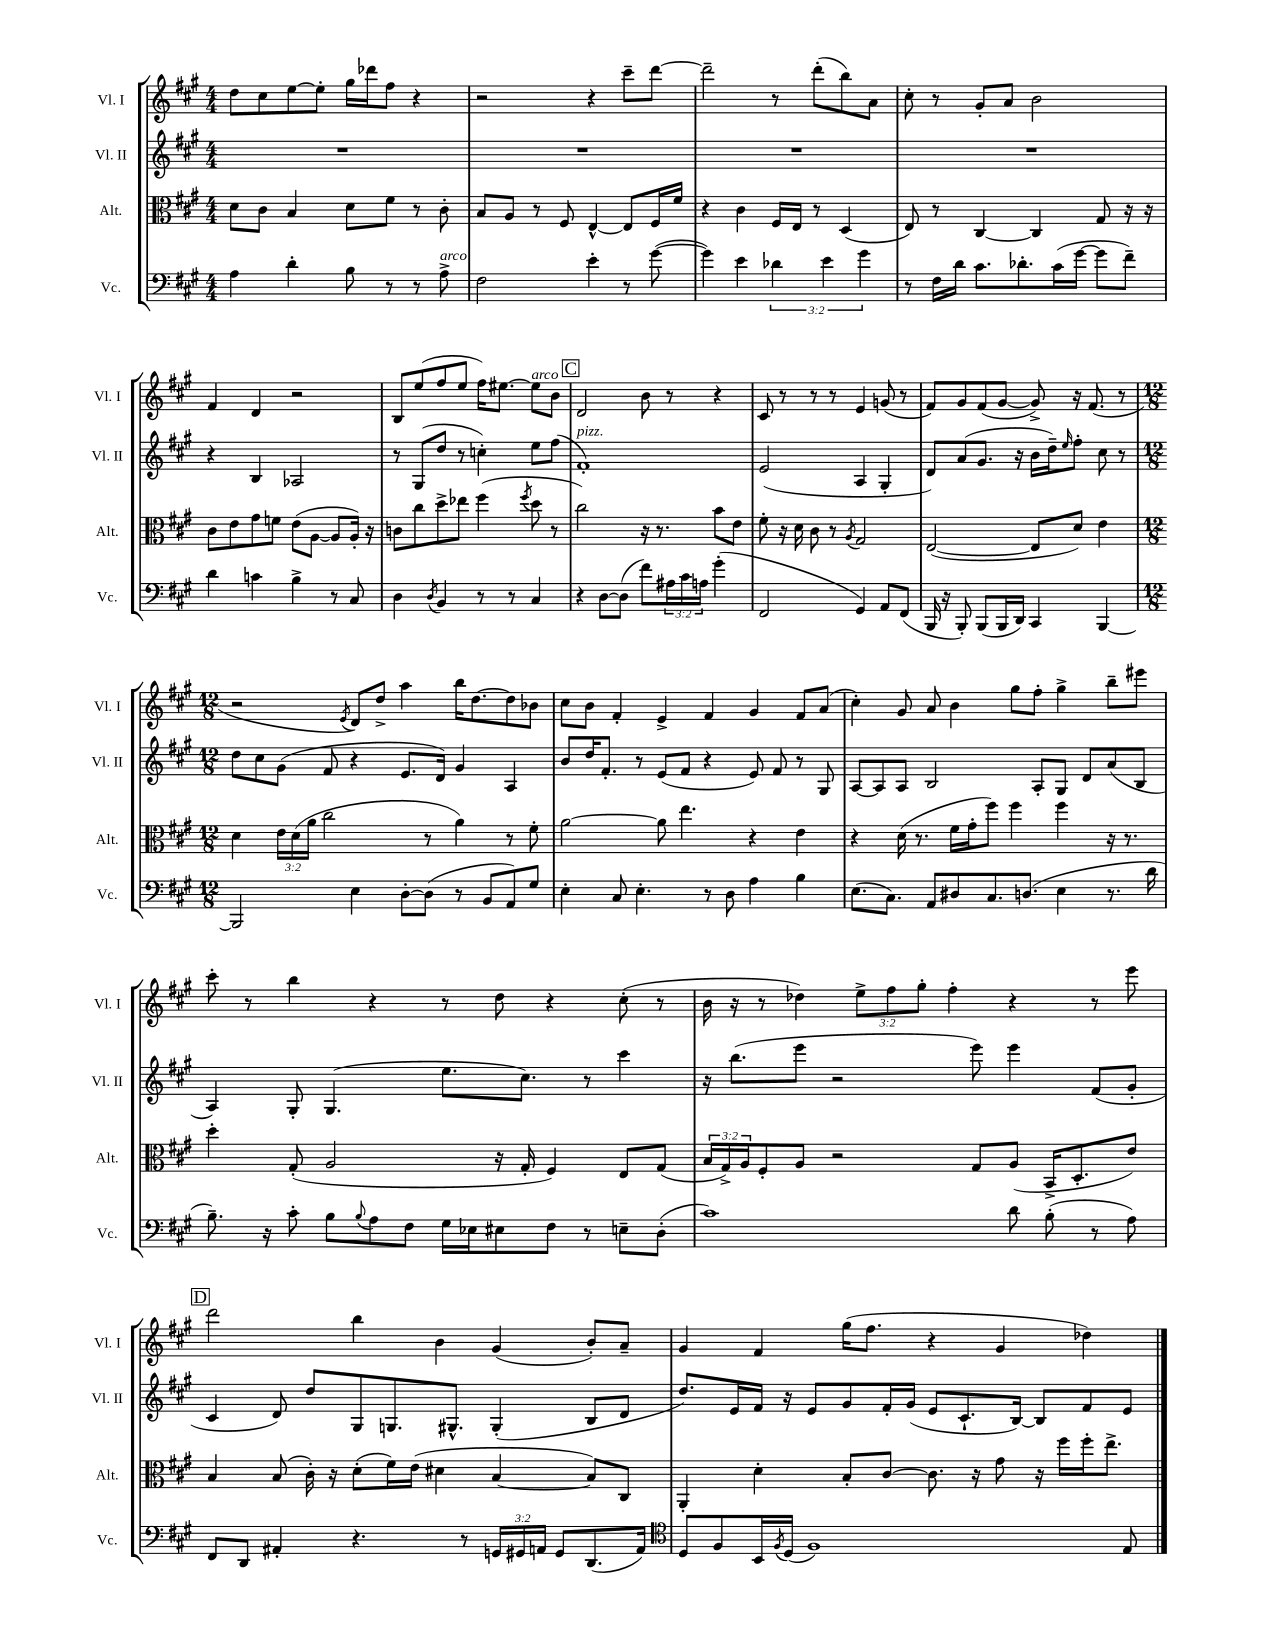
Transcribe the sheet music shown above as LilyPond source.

<<
\new StaffGroup <<
\new Staff = "s0" \with { instrumentName = "Vl. I" shortInstrumentName = "Vl. I" } {
    \clef treble \key a \major \numericTimeSignature \time 4/4 \override Staff.TupletNumber.text = #tuplet-number::calc-fraction-text
    d''8 cis''8 e''8~ e''8-. gis''16 des'''16 fis''8 r4 |
    r2 r4 cis'''8-- d'''8~ |
    d'''2-- r8 d'''8-.( b''8) a'8 |
    cis''8-. r8 gis'8-. a'8 b'2 |
    fis'4 d'4 r2 |
    b8 e''8( fis''8 e''8 fis''16) eis''8.~ eis''8^\markup { \italic "arco" } b'8 |
    \mark \markup { \box "C" } d'2 b'8 r8 r4 |
    cis'8 r8 r8 r8 e'4 g'8( r8 |
    fis'8) gis'8 fis'8( gis'8~ gis'8->) r16 fis'8.( r8 |
    \numericTimeSignature \time 12/8 r2 \acciaccatura { e'8 } d'8) d''8-> a''4 b''16 d''8.~ d''8 bes'8 |
    cis''8 b'8 fis'4-. e'4-> fis'4 gis'4 fis'8 a'8( |
    cis''4-.) gis'8 a'8 b'4 gis''8 fis''8-. gis''4-> b''8-- eis'''8 |
    cis'''8-. r8 b''4 r4 r8 d''8 r4 cis''8-.( r8 |
    b'16 r16 r8 des''4) \tuplet 3/2 { e''8-> fis''8 gis''8-. } fis''4-. r4 r8 e'''8 |
    \mark \markup { \box "D" } d'''2 b''4 b'4 gis'4( b'8-.) a'8-- |
    gis'4 fis'4 gis''16( fis''8. r4 gis'4 des''4) \bar "|." |
}
\new Staff = "s1" \with { instrumentName = "Vl. II" shortInstrumentName = "Vl. II" } {
    \clef treble \key a \major \numericTimeSignature \time 4/4
    R1 |
    R1 |
    R1 |
    R1 |
    r4 b4 aes2 |
    r8 gis8( d''8 r8 c''4-.) e''8 fis''8( |
    \mark \markup { \box "C" } fis'1-.^\markup { \italic "pizz." }) |
    e'2( a4 gis4-. |
    d'8) a'8( gis'8. r16 b'16 d''16--) \grace { e''16 } fis''8-. cis''8 r8 |
    \numericTimeSignature \time 12/8 d''8 cis''8 gis'8( fis'8 r4 e'8. d'16) gis'4 a4 |
    b'8 d''16 fis'8.-. r8 e'8( fis'8 r4 e'8) fis'8 r8 gis8 |
    a8~ a8 a8 b2 a8-. gis8 d'8 a'8( b8 |
    a4) gis8-. gis4.( e''8. cis''8.) r8 cis'''4 |
    r16 b''8.( e'''8 r2 e'''8) e'''4 fis'8( gis'8-. |
    \mark \markup { \box "D" } cis'4 d'8) d''8 gis8 g8. gis8.-^ gis4-.( b8 d'8 |
    d''8.) e'16 fis'16 r16 e'8 gis'8 fis'16-. gis'16( e'8 cis'8.-! b16~) b8 fis'8 e'8 \bar "|." |
}
\new Staff = "s2" \with { instrumentName = "Alt." shortInstrumentName = "Alt." } {
    \clef alto \key a \major \numericTimeSignature \time 4/4 \override Staff.TupletNumber.text = #tuplet-number::calc-fraction-text
    d'8 cis'8 b4 d'8 fis'8 r8 cis'8-. |
    b8 a8 r8 fis8 e4~-^ e8 fis16 fis'16 |
    r4 cis'4 fis16 e16 r8 d4( |
    e8) r8 cis4~ cis4 gis8 r16 r16 |
    cis'8 e'8 gis'8 f'8 e'8( a8~ a8 a16-.) r16 |
    c'8 cis''8 d''8-> ees''8 fis''4( \acciaccatura { fis''8 } d''8 r8 |
    \mark \markup { \box "C" } cis''2) r16 r8. b'8 e'8 |
    fis'8-. r16 d'16 cis'8 r8 \acciaccatura { a8 } gis2 |
    e2~( e8 d'8) e'4 |
    \numericTimeSignature \time 12/8 d'4 \tuplet 3/2 { e'16 d'16( a'16 } cis''2 r8 a'4) r8 fis'8-. |
    a'2~ a'8 e''4. r4 e'4 |
    r4 d'16( r8. fis'16 gis'16-. fis''8) fis''4 fis''4 r16 r8. |
    d''4-. gis8-.( a2 r16 gis16-. fis4) e8 gis8( |
    \tuplet 3/2 { b16 gis16->) a16 } fis8-. a8 r2 gis8 a8( b,16-> d8.-. e'8) |
    \mark \markup { \box "D" } b4 b8( cis'16-.) r16 d'8-.( fis'16) e'16( dis'4 b4~ b8) cis8 |
    a,4-. d'4-. b8-. cis'8~ cis'8. r16 gis'8 r16 fis''16 fis''16-. e''8.-> \bar "|." |
}
\new Staff = "s3" \with { instrumentName = "Vc." shortInstrumentName = "Vc." } {
    \clef bass \key a \major \numericTimeSignature \time 4/4 \override Staff.TupletNumber.text = #tuplet-number::calc-fraction-text
    a4 d'4-. b8 r8 r8 a8->^\markup { \italic "arco" } |
    fis2 e'4-. r8 gis'8~( |
    gis'4) e'4 \tuplet 3/2 { des'4 e'4 gis'4 } |
    r8 fis16 d'16 cis'8. des'8.-. cis'16( gis'16~ gis'8 fis'8--) |
    d'4 c'4 b4-> r8 cis8 |
    d4 \acciaccatura { d8 } b,4 r8 r8 cis4 |
    \mark \markup { \box "C" } r4 d8~ d8( fis'8) \tuplet 3/2 { ais16 cis'16 a16 } gis'4-.( |
    fis,2 gis,4) a,8 fis,8( |
    b,,16 r16 b,,8-.) b,,8( b,,16 d,16) cis,4 b,,4~ |
    \numericTimeSignature \time 12/8 b,,2 e4 d8~-. d8( r8 b,8 a,8) gis8 |
    e4-. cis8 e4.-. r8 d8 a4 b4 |
    e8.( cis8.) a,8 dis8 cis8. d8.( e4 r8. d'16 |
    b8.--) r16 cis'8-. b8 \appoggiatura { b8 } a8 fis8 gis16 ees16 eis8 fis8 r8 e8-- d8-.( |
    cis'1) d'8 b8-.( r8 a8) |
    \mark \markup { \box "D" } fis,8 d,8 ais,4-. r4. r8 \tuplet 3/2 { g,16 gis,16 a,16 } gis,8 d,8.( a,16) |
    \clef tenor d8 fis8 b,16 \acciaccatura { fis8 } d16( fis1) e8 \bar "|." |
}
>>
>>
\layout { \context { \Score \remove "Bar_number_engraver" } }
